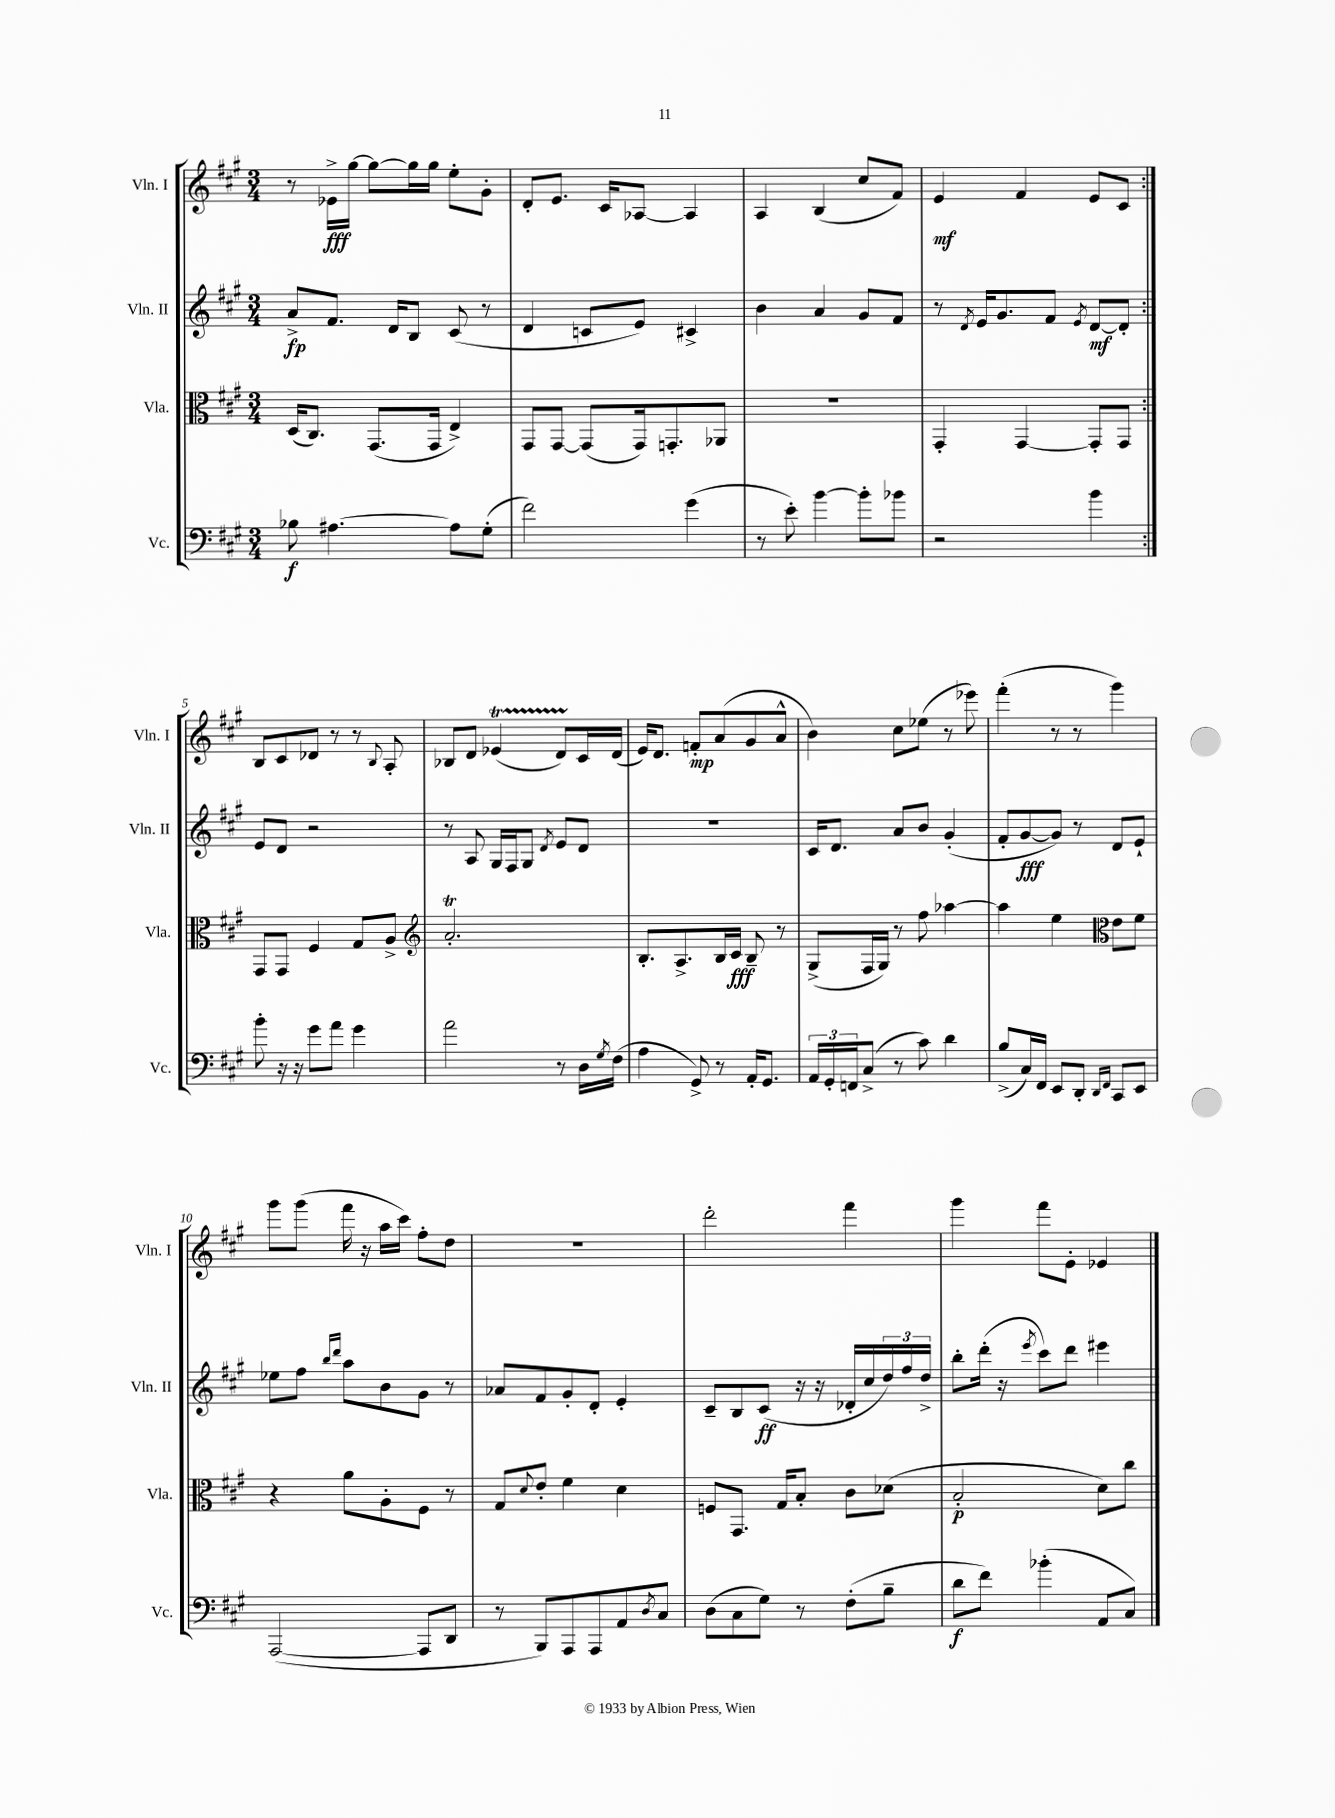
<<
\new StaffGroup <<
\new Staff = "s0" \with { instrumentName = "Vln. I" shortInstrumentName = "Vln. I" } {
    \clef treble \key a \major \numericTimeSignature \time 3/4
    \repeat volta 2 { r8 ees'16->\fff gis''16~ gis''8~ gis''16 gis''16 e''8-. gis'8-. |
    d'8-. e'8. cis'16 aes8~ aes4 |
    a4 b4( cis''8 fis'8) |
    e'4\mf fis'4 e'8 cis'8 | }
    b8 cis'8 des'8 r8 r8 \appoggiatura { b8 } a8-. |
    bes8 d'8 ees'4\startTrillSpan( d'8) cis'16\stopTrillSpan d'16( |
    e'16) d'8. f'8-.\mp a'8( gis'8 a'8-^ |
    b'4) cis''8 ees''8( r8 ees'''8) |
    fis'''4-.( r8 r8 gis'''4) |
    gis'''8 gis'''8( fis'''16 r16 a''16 cis'''16) fis''8-. d''8 |
    R2. |
    d'''2-. fis'''4 |
    gis'''4 fis'''8 e'8-. ees'4 \bar "|." |
}
\new Staff = "s1" \with { instrumentName = "Vln. II" shortInstrumentName = "Vln. II" } {
    \clef treble \key a \major \numericTimeSignature \time 3/4
    \repeat volta 2 { a'8->\fp fis'8. d'16 b8 cis'8( r8 |
    d'4 c'8 e'8) cis'4-> |
    b'4 a'4 gis'8 fis'8 |
    r8 \acciaccatura { d'8 } e'16 gis'8. fis'8 \acciaccatura { e'8 } d'8~\mf d'8-. | }
    e'8 d'8 r2 |
    r8 a8 gis16 fis16 gis8 \acciaccatura { d'8 } e'8 d'8 |
    R2. |
    cis'16 d'8. a'8 b'8 gis'4-.( |
    fis'8-. gis'8~\fff gis'8) r8 d'8 e'8-! |
    ees''8 fis''8 \grace { b''16 d'''16 } a''8 b'8 gis'8 r8 |
    aes'8 fis'8 gis'8-. d'8-. e'4-. |
    cis'8-- b8 cis'8\ff( r16 r16 des'16-. cis''16 \tuplet 3/2 { d''16) fis''16 d''16-> } |
    b''8-. d'''16-.( r16 \acciaccatura { e'''8 } cis'''8) d'''8 eis'''4 \bar "|." |
}
\new Staff = "s2" \with { instrumentName = "Vla." shortInstrumentName = "Vla." } {
    \clef alto \key a \major \numericTimeSignature \time 3/4
    \repeat volta 2 { d16( cis8.) gis,8.( gis,16 e4->) |
    gis,8 gis,8~ gis,8( gis,16) g,8.-. aes,8 |
    R2. |
    gis,4-. gis,4~ gis,8-. gis,8 | }
    gis,8 gis,8 fis4 gis8 a8-> |
    \clef treble a'2.-.\trill |
    b8.-. a8.-> b16 cis'16\fff b8-- r8 |
    gis8->( fis16 gis16) r8 fis''8 aes''4~ |
    aes''4 e''4 \clef alto e'8 fis'8 |
    r4 a'8 a8-. fis8 r8 |
    gis8 \appoggiatura { d'8 } e'8-. fis'4 d'4 |
    f8 gis,8. gis16 b8-. cis'8 des'8( |
    b2-.\p d'8) cis''8 \bar "|." |
}
\new Staff = "s3" \with { instrumentName = "Vc." shortInstrumentName = "Vc." } {
    \clef bass \key a \major \numericTimeSignature \time 3/4
    \repeat volta 2 { bes8\f ais4.~ ais8 gis8-.( |
    fis'2) gis'4( |
    r8 e'8-.) b'4~ b'8-. bes'8 |
    r2 b'4 | }
    b'8-. r16 r16 gis'8 a'8 gis'4 |
    a'2 r8 d16 \acciaccatura { gis8 } fis16( |
    a4 gis,8->) r8 a,16-. gis,8. |
    \tuplet 3/2 { a,16 gis,16-. f,16 } cis8->( r8 cis'8) d'4 |
    b8->( cis16) fis,16 e,8 d,8-. \grace { d,16 fis,16 } cis,8 e,8 |
    a,,2~( a,,8 d,8 |
    r8 b,,8) a,,8 a,,8 a,8 \acciaccatura { d8 } cis8 |
    d8( cis8 gis8) r8 fis8-.( b8-- |
    d'8\f fis'8) bes'4-.( a,8 cis8) \bar "|." |
}
>>
>>
